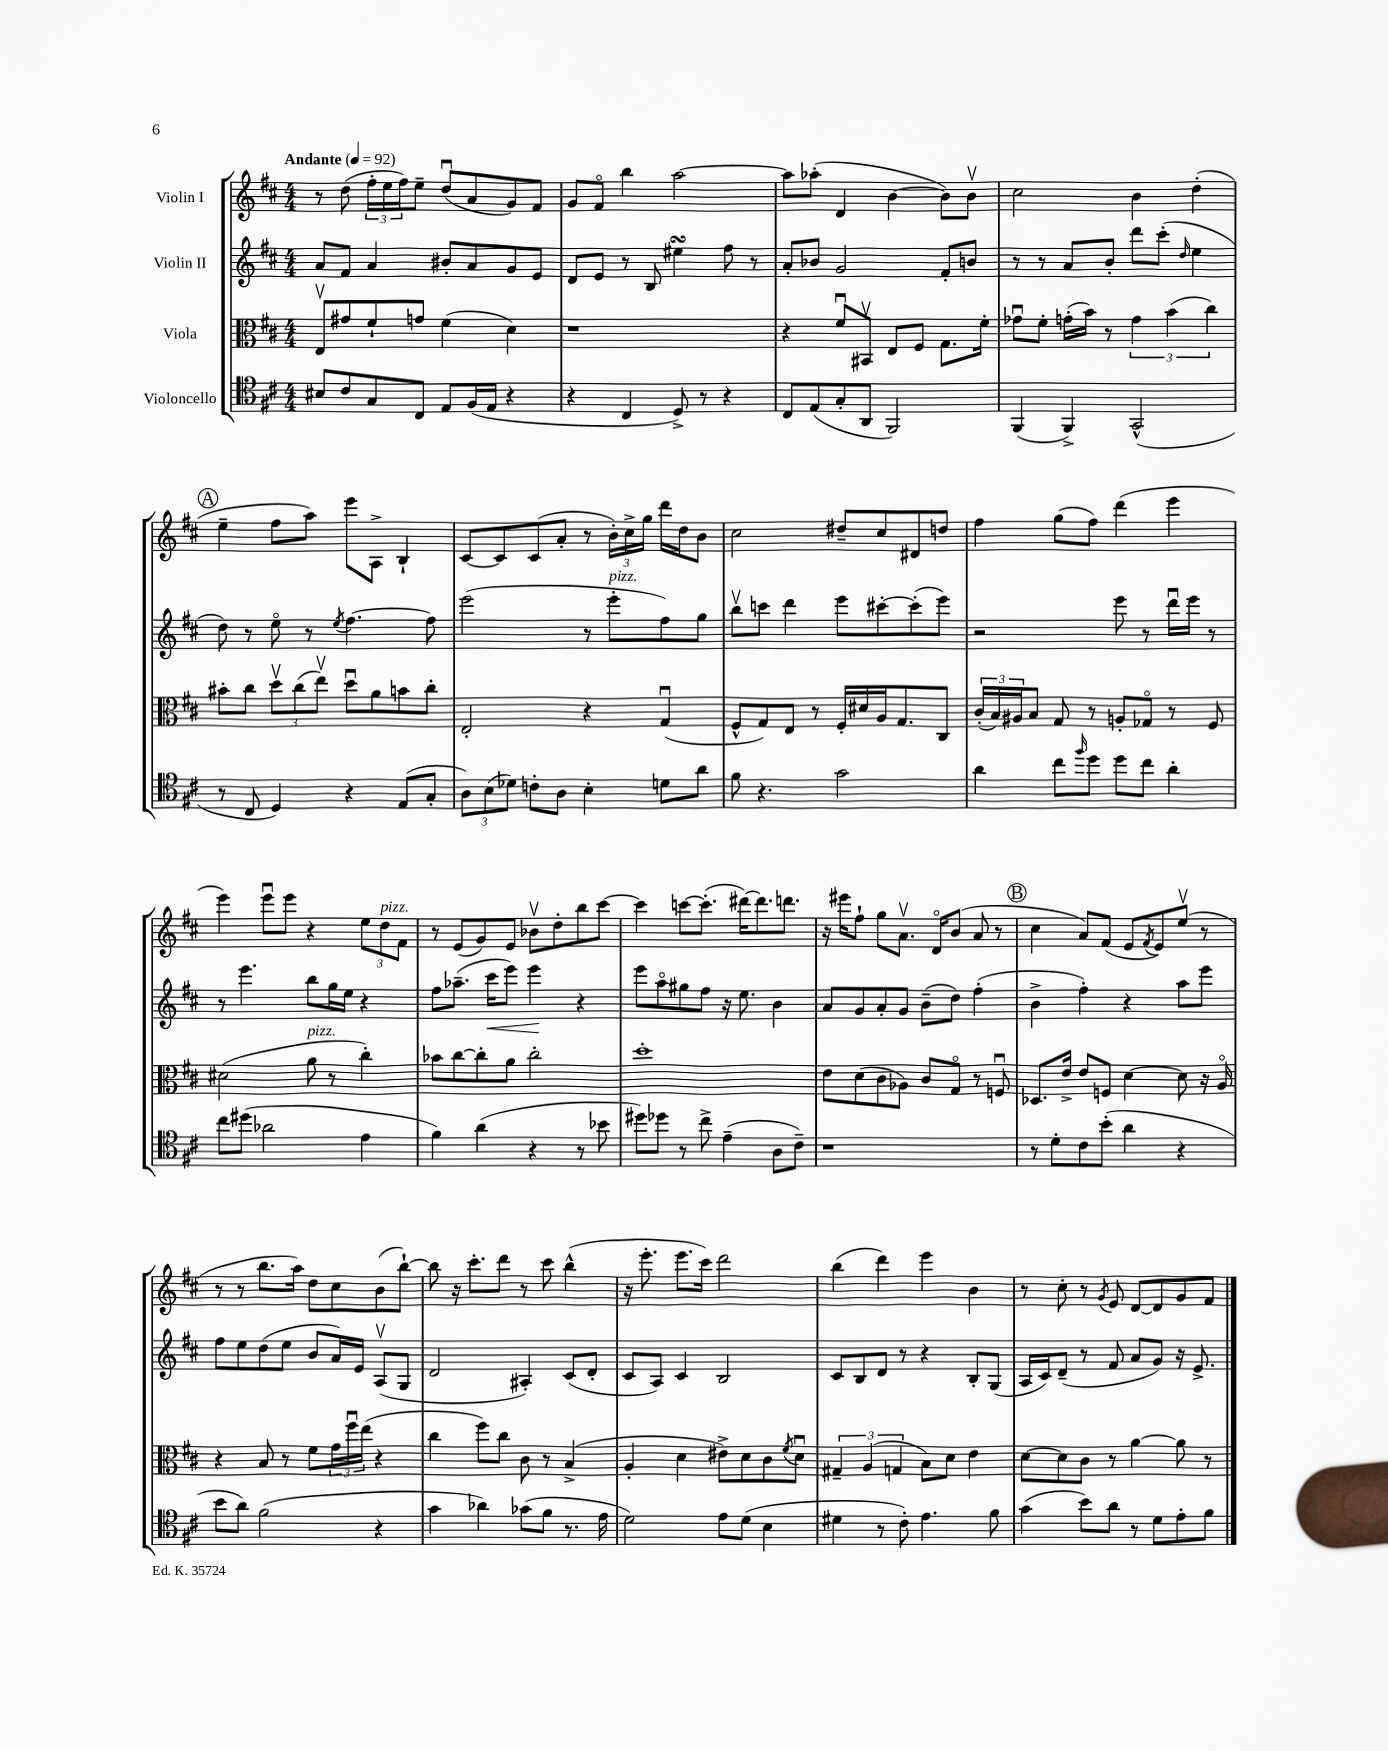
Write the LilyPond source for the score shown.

<<
\new StaffGroup <<
\new Staff = "s0" \with { instrumentName = "Violin I" } {
    \clef treble \key d \major \numericTimeSignature \time 4/4 \tempo "Andante" 4 = 92
    r8 d''8( \tuplet 3/2 { fis''16-. e''16 fis''16) } e''8-- d''8\downbow( a'8 g'8) fis'8 |
    g'8 fis'8\flageolet b''4 a''2~ |
    a''8 aes''8-.( d'4 b'4~ b'8) b'8\upbow |
    cis''2 b'4 d''4-.( |
    \mark \markup { \circle "A" } e''4-- fis''8 a''8) e'''8 a8-> b4-! |
    cis'8~ cis'8 cis'8( a'8-. r8 \tuplet 3/2 { b'16-.) cis''16-> g''16 } d'''16 d''16 b'8 |
    cis''2 dis''8-- cis''8 dis'8 d''8 |
    fis''4 g''8( fis''8) d'''4( e'''4 |
    e'''4) e'''8\downbow e'''8 r4 \tuplet 3/2 { e''8 d''8^\markup { \italic "pizz." } fis'8 } |
    r8 e'8( g'8) e'8 bes'8\upbow d''8-. b''8 cis'''8~ |
    cis'''4 c'''8~ c'''8.-.( dis'''16~) dis'''8. d'''8. |
    r16 eis'''16 fis''8-! g''8 a'8.\upbow d'16\flageolet b'8( a'8 r8 |
    \mark \markup { \circle "B" } cis''4 a'8) fis'8( e'8 \acciaccatura { fis'8 } e'8) e''8\upbow( r8 |
    r8 r8 b''8. a''16) d''8 cis''8 b'8( b''8~-!) |
    b''8 r16 cis'''8.-. d'''8 r8 cis'''8 b''4-^( |
    r16 e'''8.-. e'''8. cis'''16) d'''2 |
    b''4( d'''4) e'''4 b'4 |
    r8 cis''8-. r8 \acciaccatura { g'8 } e'8 d'8~ d'8 g'8 fis'8 \bar "|." |
}
\new Staff = "s1" \with { instrumentName = "Violin II" } {
    \clef treble \key d \major \numericTimeSignature \time 4/4
    a'8 fis'8 a'4 bis'8-. a'8 g'8 e'8 |
    d'8 e'8 r8 b8 eis''4\turn fis''8 r8 |
    a'8-. bes'8 g'2 fis'8-. b'8 |
    r8 r8 a'8 b'8-. d'''8 cis'''8-.( \grace { d''16 } e''4 |
    \mark \markup { \circle "A" } d''8) r8 e''8\flageolet r8 \acciaccatura { e''8 } fis''4.~ fis''8 |
    e'''2( r8 e'''8-.^\markup { \italic "pizz." } fis''8) g''8 |
    b''8\upbow c'''8 d'''4 e'''8 cis'''8~-. cis'''8-.( e'''8) |
    r2 e'''8 r8 d'''16\downbow e'''16 r8 |
    r8 e'''4. b''8 g''16 e''16 r4 |
    fis''8 aes''8.--( cis'''16\< e'''8) e'''4\! r4 |
    e'''8 a''8\flageolet gis''8 fis''8 r16 e''8. b'4 |
    a'8 g'8 a'8-. g'8 b'8--( d''8) fis''4-.( |
    \mark \markup { \circle "B" } b'4-> fis''4-.) r4 a''8 e'''8 |
    fis''8 e''8 d''8( e''8 b'8 a'16) e'16 a8\upbow( g8 |
    d'2 ais4-.) cis'8( d'8-. |
    cis'8 a8) cis'4 b2 |
    cis'8 b8 d'8 r8 r4 b8-. g8( |
    a16 cis'16) d'8--( r8 fis'8 a'8 g'8) r16 e'8.-> \bar "|." |
}
\new Staff = "s2" \with { instrumentName = "Viola" } {
    \clef alto \key d \major \numericTimeSignature \time 4/4
    e8\upbow gis'8 fis'8-! g'8 fis'4( d'4) |
    r1 |
    r4 fis'8\downbow bis,8\upbow e8 fis8 g8. fis'16-. |
    ges'8\downbow fis'8-. g'16-.( b'16) r8 \tuplet 3/2 { g'4 b'4( cis''4) } |
    \mark \markup { \circle "A" } bis'8-. cis''8 \tuplet 3/2 { d''8\upbow cis''8( e''8\upbow) } d''8\downbow a'8 b'8 cis''8-. |
    e2-. r4 g4\downbow( |
    fis8-^ g8) e8 r8 fis16-. dis'16 a16 g8. cis8 |
    \tuplet 3/2 { cis'16-.( b16) ais16 } b8 g8 r8 a8-. ges8\flageolet r8 fis8 |
    dis'2( a'8^\markup { \italic "pizz." } r8 cis''4-.) |
    bes'8 cis''8~ cis''8-. a'8 cis''2-. |
    d''1-. |
    e'8 d'8( cis'8 aes8) cis'8 g8\flageolet r8 f8\downbow |
    \mark \markup { \circle "B" } des8. e'16-> e'8 f8 d'4~ d'8 r16 a16\flageolet |
    r4 b8 r8 fis'8 \tuplet 3/2 { g'16 fis''16\downbow e''16( } r4 |
    cis''4 fis''8) cis''8 cis'8 r8 b4->( |
    a4-. d'4 eis'8->) d'8 cis'8 \acciaccatura { fis'8 } d'8\downbow |
    \tuplet 3/2 { gis4-- a4( g4 } b8) d'8 e'4 |
    d'8~ d'8 cis'8 r8 a'4~ a'8 r8 \bar "|." |
}
\new Staff = "s3" \with { instrumentName = "Violoncello" } {
    \clef tenor \key d \major \numericTimeSignature \time 4/4
    bis8 cis'8 g8 cis8 e8 fis16( e16 r4 |
    r4 cis4 d8->) r8 r4 |
    cis8 e8( g8-. a,8 fis,2) |
    fis,4( fis,4->) g,2-^( |
    \mark \markup { \circle "A" } r8 cis8 d4) r4 e8( g8-. |
    \tuplet 3/2 { a8) b8( des'8) } c'8-. a8 b4-. d'8 a'8 |
    fis'8 r4. g'2 |
    a'4 cis''8 \grace { fis''16 } d''8 d''8 cis''8 a'4-. |
    cis''8 dis''8( aes'2 e'4 |
    fis'4) a'4( r4 r8 bes'8 |
    dis''8) des''8 r8 cis''8-> e'4--( a8 cis'8--) |
    r1 |
    \mark \markup { \circle "B" } r8 d'8-. cis'8 b'8-.( a'4 r4 |
    b'8 a'8) fis'2( r4 |
    g'4 aes'4) ges'8( fis'8 r8. e'16 |
    d'2) e'8 d'8( b4 |
    dis'4 r8 cis'8-.) e'4. fis'8 |
    g'4( b'8) a'8 r8 d'8 e'8-. fis'8 \bar "|." |
}
>>
>>
\layout { \context { \Score \remove "Bar_number_engraver" } }
